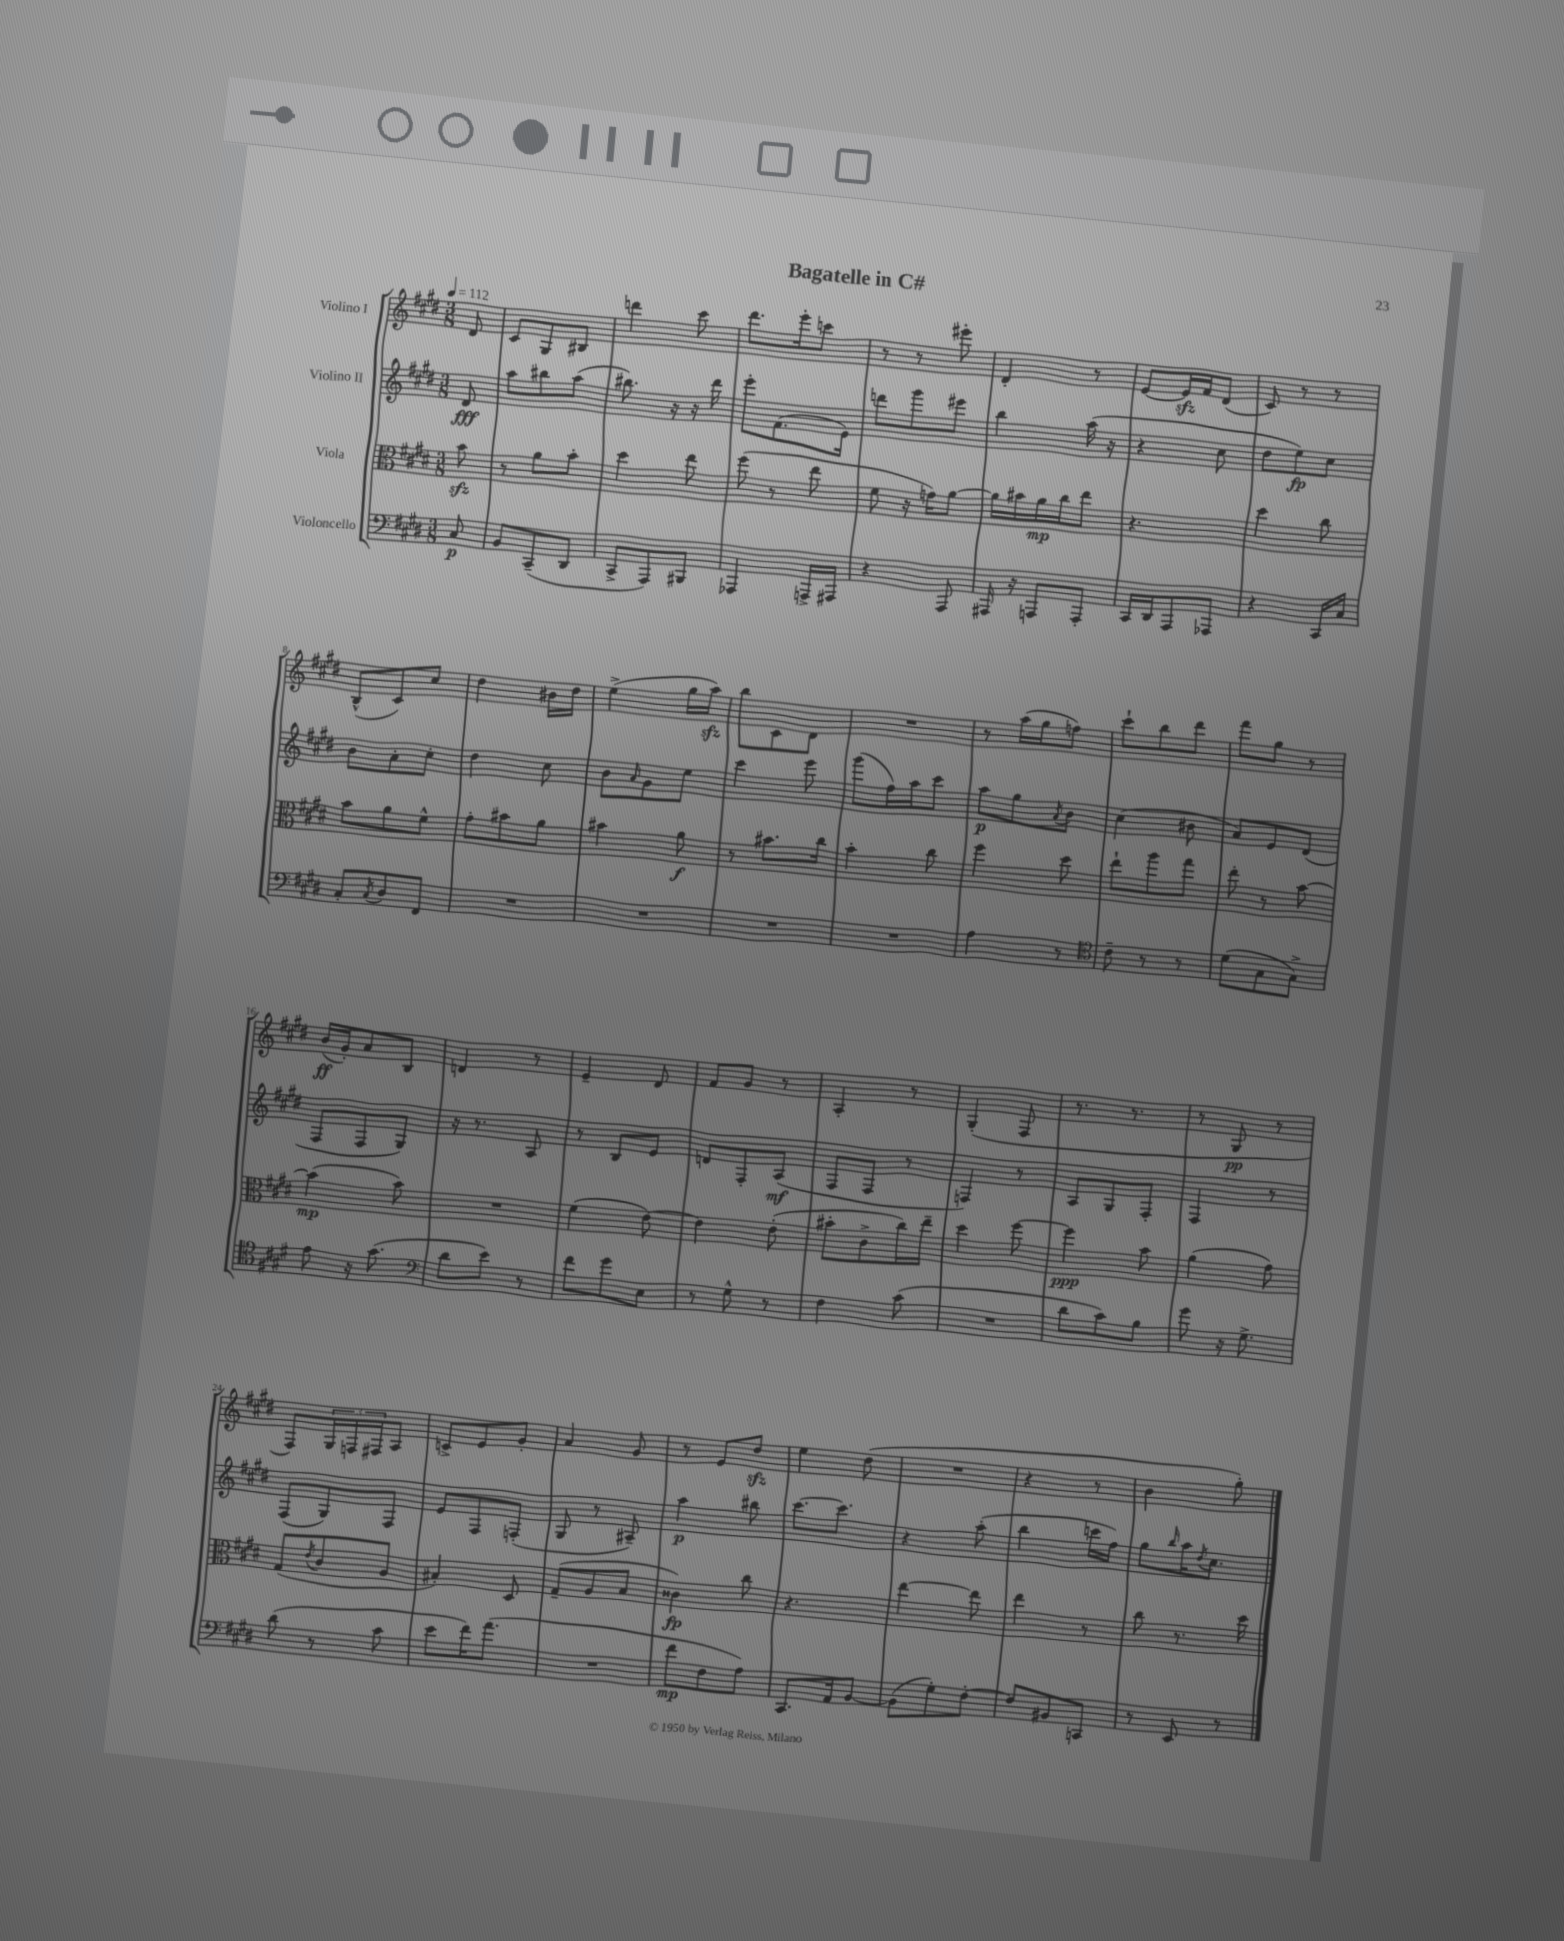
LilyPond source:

\header { title = "Bagatelle in C#" }
<<
\new StaffGroup <<
\new Staff = "s0" \with { instrumentName = "Violino I" } {
    \clef treble \key e \major \numericTimeSignature \time 3/8 \partial 8 \tempo 4 = 112
    dis'8 |
    cis'8 gis8 bis8 |
    d'''4 cis'''8 |
    dis'''8. e'''16-. c'''8 |
    r8 r8 eis'''8-. |
    dis'4-. r8 |
    e'8~ e'16\sfz fis'16 dis'8( |
    cis'8) r8 r8 |
    b8-^( cis'8) cis''8 |
    dis''4 bis'16 dis''16 |
    e''4->( gis''16 a''16\sfz) |
    b''8 cis'8 dis'8 |
    R4. |
    r8 a''16( gis''16 f''8) |
    cis'''8-! b''8 dis'''8 |
    fis'''8 gis''8 r8 |
    b'16\ff( gis'16-.) a'8 b8 |
    d'4 r8 |
    e'4-- dis'8 |
    fis'8 gis'8 r8 |
    a4-. r8 |
    gis4-.( fis8 |
    r8. r8. |
    r8 gis8\pp r8 |
    fis8) \tuplet 3/2 { gis16 f16 fis16 } a8 |
    c'8-> e'8 gis'8-. |
    a'4 gis'8 |
    r8 e'8 dis''8\sfz |
    e''4 dis''8( |
    R4. |
    r4 r8 |
    b'4 gis''8-.) \bar "|." |
}
\new Staff = "s1" \with { instrumentName = "Violino II" } {
    \clef treble \key e \major \numericTimeSignature \time 3/8 \partial 8
    dis'8\fff |
    a''8 bis''8 a''8( |
    bis''8.) r16 r16 dis'''16 |
    e'''8-. fis'8.( e'16) |
    d'''8 gis'''8 eis'''8 |
    b''4 a''16( r16 |
    r4 cis''8 |
    dis''8 e''8\fp) cis''8 |
    b'8 a'8-. cis''8-. |
    dis''4 cis''8 |
    b'8 \grace { a'16 } gis'8 e''8 |
    cis'''4 e'''8 |
    gis'''8( fis''16) a''16 cis'''8 |
    a''8\p gis''8 \acciaccatura { a'8 } b'8 |
    cis''4( bis'8 |
    a'8) e'8 dis'8( |
    fis8 fis8 gis8) |
    r16 r8. a8 |
    r8 b8 e'8 |
    d'8 fis8-. a8\mf( |
    fis8 fis8 r8 |
    f4) r8 |
    a8 gis8 fis8-. |
    fis4 r8 |
    fis8( gis8) fis8 |
    e'8 fis8 f8-.( |
    gis8 r8 ais8--) |
    a''4\p bis''8 |
    cis'''8.~ cis'''8. |
    r4 a''8-.( |
    b''4 c'''16 fis''16) |
    gis''8 \grace { b''16 } a''16 \acciaccatura { dis''8 } cis''8. \bar "|." |
}
\new Staff = "s2" \with { instrumentName = "Viola" } {
    \clef alto \key e \major \numericTimeSignature \time 3/8 \partial 8
    b'8\sfz |
    r8 a'8 b'8-. |
    dis''4 e''8 |
    fis''8( r8 e''8 |
    fis'8 r16 g'16) a'8~ |
    a'16 bis'16 a'16\mp cis''16 e''8 |
    r4. |
    dis''4 cis''8 |
    b'8 a'8 fis'8-^ |
    gis'8-. bis'8 a'8 |
    bis'4 a'8\f |
    r8 bis'8. cis''16 |
    b'4-. cis''8 |
    fis''4 dis''8 |
    e''8-! a''8 gis''8 |
    e''8-. r8 b'8~ |
    b'4\mp( b'8) |
    R4. |
    fis'4( e'8~) |
    e'4 e'8-.( |
    bis'8-. cis'8-> cis''16) e''16-- |
    dis''4 fis''8~ |
    fis''4\ppp b'8 |
    a'4( gis'8) |
    gis8( \acciaccatura { e'8 } cis'8 a8 |
    bis4-.) dis8 |
    gis8--( a8 b8 |
    cisis'4\fp) cis''8 |
    r4. |
    e''4~ e''8 |
    e''4 r8 |
    cis''8 r8. dis''16 \bar "|." |
}
\new Staff = "s3" \with { instrumentName = "Violoncello" } {
    \clef bass \key e \major \numericTimeSignature \time 3/8 \partial 8
    cis8\p |
    b,8 cis,8--( dis,8 |
    cis,8-> a,,8) bis,,8 |
    aes,,4 a,,16-> ais,,16 |
    r4 a,,8 |
    ais,,16 r16 a,,8 a,,8-. |
    cis,16 dis,16 a,,8 aes,,8 |
    r4 cis,16 cis16 |
    cis8-. \acciaccatura { cis8 } dis8 fis,8 |
    R4. |
    R4. |
    R4. |
    R4. |
    a4 r8 |
    \clef tenor cis'8-- r8 r8 |
    dis'8( gis8 gis8->) |
    e'8 r16 gis'8.( |
    \clef bass dis'8 e'8) r8 |
    fis'8 gis'8 e8 |
    r8 gis8-^ r8 |
    fis4 cis'8( |
    R4. |
    dis'8 cis'8) b8 |
    gis'8 r16 gis8.-> |
    dis'8( r8 cis'8 |
    e'8 fis'16) a'8.( |
    R4. |
    fis'8\mp fis8 a8) |
    cis,8. a,16 b,8~ |
    b,8( gis8-.) fis8~-. |
    fis8 bis,8 c,8 |
    r8 e,8 r8 \bar "|." |
}
>>
>>
